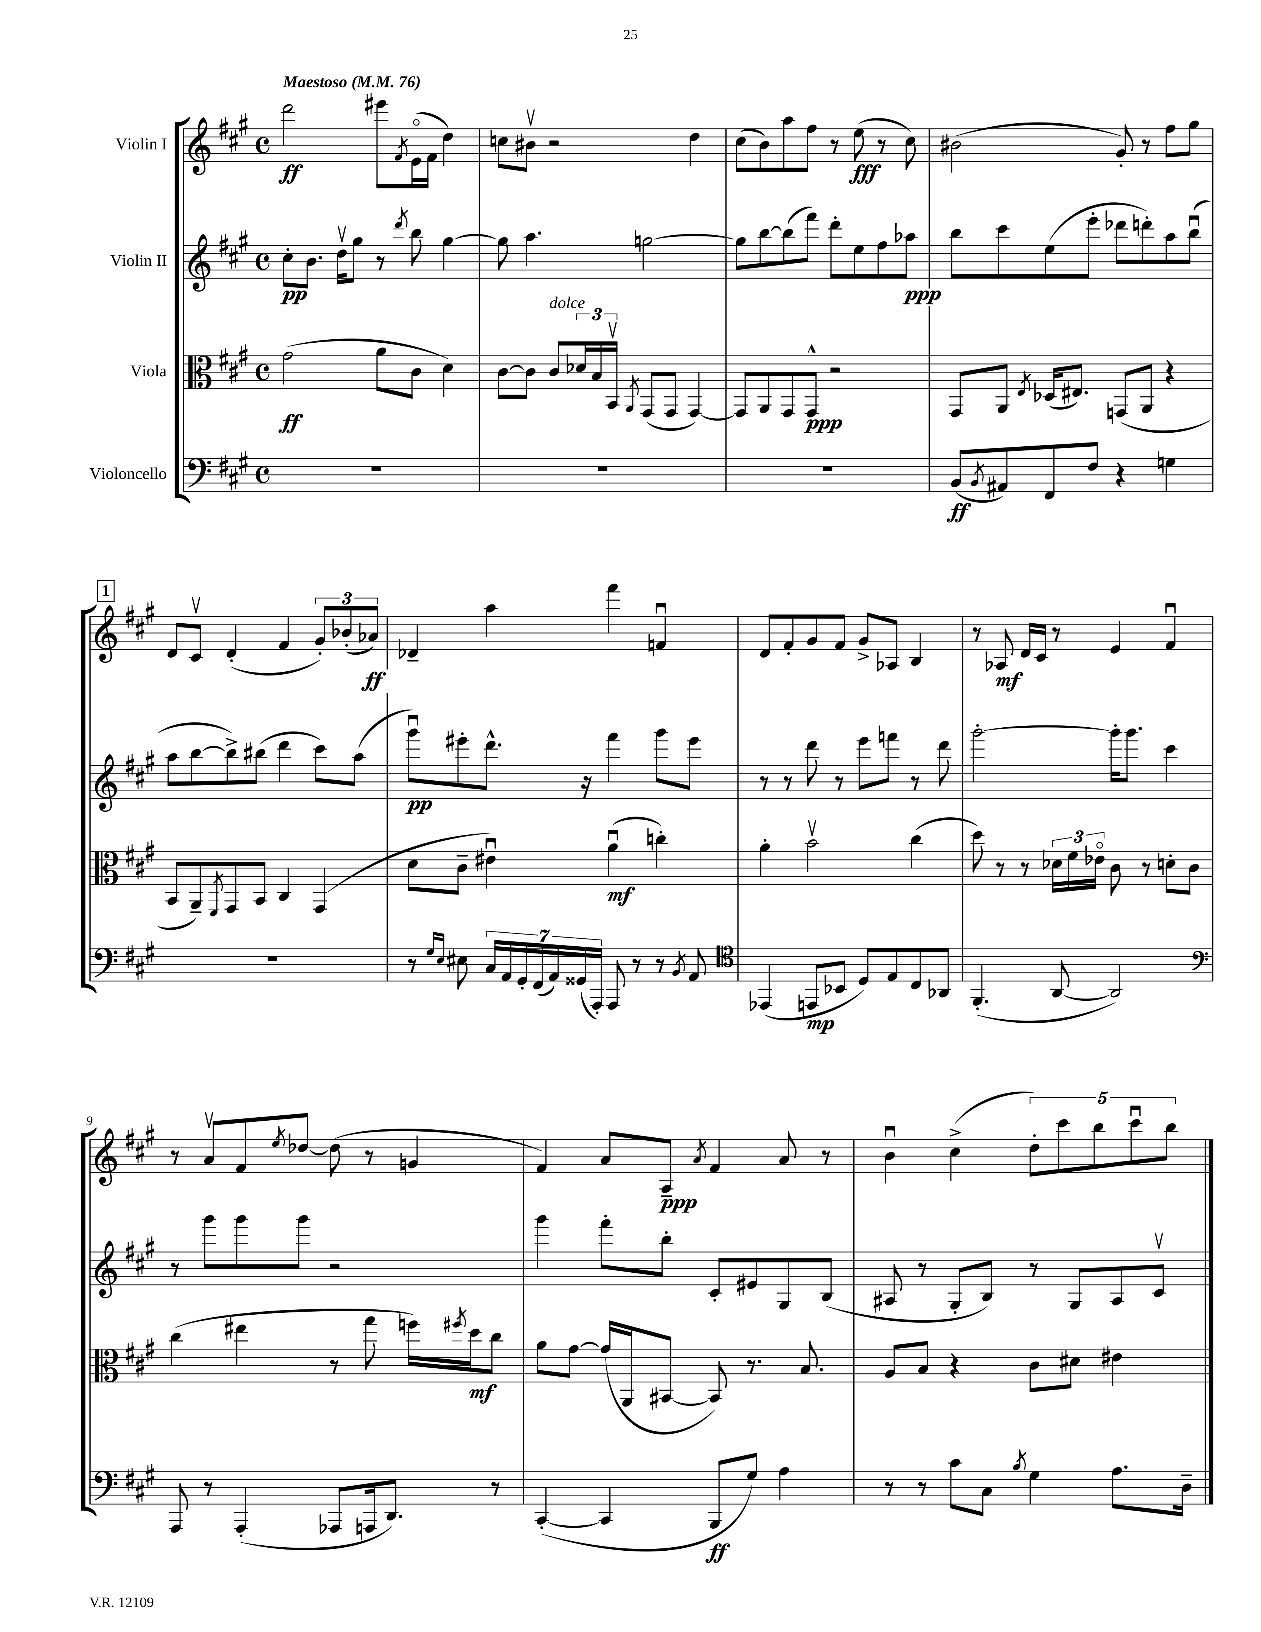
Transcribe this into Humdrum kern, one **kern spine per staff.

**kern	**kern	**kern	**kern
*staff4	*staff3	*staff2	*staff1
*clefF4	*clefC3	*clefG2	*clefG2
*k[f#c#g#]	*k[f#c#g#]	*k[f#c#g#]	*k[f#c#g#]
*M4/4	*M4/4	*M4/4	*M4/4
*met(c)	*met(c)	*met(c)	*met(c)
*MM76	*MM76	*MM76	*MM76
1r	(2g#	8cc#'	2ddd
.	.	8.b	.
.	.	16ddv	.
.	.	8gg#	.
.	8a	8r	8eee#
.	.	8qddd	8qf#
.	8c#	8bb	(16eo
.	.	.	16f#
.	4d)	[4gg#	4dd)
=	=	=	=
1r	[8c#	8gg#]	8cc
.	8c#]	4.aa	8b#v
.	8c#	.	2r
.	24d-	.	.
.	24B	.	.
.	24BBv	.	.
.	8qAA	.	.
.	(8GG#	[2gg	.
.	8GG#	.	.
.	[4GG#)	.	4dd
=	=	=	=
1r	8GG#]	8gg]	(8cc#
.	8AA	[8bb	8b)
.	8GG#	(8bb]	8aa
.	8GG#^^	8fff#)	8ff#
.	2r	8ddd'	8r
.	.	8ee	(8ee
.	.	8ff#	8r
.	.	8aa-	8cc#)
=	=	=	=
(8BB	8GG#	8bb	(2b#
8qBB	.	.	.
8AA#)	8AA	8ccc#	.
.	8qE	.	.
8FF#	(16D-	(8ee	.
.	8.E#)	.	.
8F#	.	8eee'	.
4r	(8GG	8ddd-	8g#')
.	8AA	8ddd')	8r
4G	4r	8aa	8ff#
.	.	(8bbu	8gg#
=	=	=	=
1r	8BB	8aa	8d
.	8AA~)	[8bb	8c#v
.	8qFF#	.	.
.	8GG#	8bb^])	(4d'
.	8BB	(8bb#	.
.	4C#	4ddd	4f#
.	(4GG#	8ccc#)	12g#')
.	.	.	(12b-'
.	.	(8aa	.
.	.	.	12a-)
=	=	=	=
8r	8d	8ggg#u)	4d-~
16qqG#	.	.	.
16qqE	.	.	.
8E#	8c#~	8eee#'	.
28C#	4e#u)	8.ddd^^	4aa
28AA	.	.	.
28GG#'	.	.	.
(28FF#	.	.	.
28AA)	.	.	.
(28GG##	.	.	.
.	.	16r	.
28AAA')	.	.	.
8AAA	(4au	4fff#	4fff#
8r	.	.	.
8r	4cc')	8ggg#	4fu
8qBB	.	.	.
8AA	.	8eee#	.
=	=	=	=
*clefC4	*	*	*
(4EE-	4a'	8r	8d
.	.	8r	8f#'
8EE	2bv	8ddd	8g#
8BB-	.	8r	8f#
8D)	.	8eee	8g#^
8E	.	8fff	8A-
8C#	(4cc#	8r	4B
8AA-	.	8ddd	.
=	=	=	=
(4.FF#'	8dd)	[2ggg#'	8r
.	8r	.	8A-
.	8r	.	16d
.	.	.	16c#
[8AA	24d-	.	8r
.	24f#	.	.
.	24e-o	.	.
2AA])	8c#	16ggg#']	4e
.	.	8.ggg#	.
.	8r	.	.
.	8d'	4ccc#	4f#u
.	8c#	.	.
=	=	=	=
*clefF4	*	*	*
8AAA	(4cc#	8r	8r
8r	.	8ggg#	8av
(4AAA'	4ee#	8ggg#	8f#
.	.	.	8qee
.	.	8ggg#	[8dd-
8AAA-	8r	2r	(8dd-]
16AAA	8gg#	.	8r
8.DD)	.	.	.
.	16ff)	.	4g
.	8qff#	.	.
.	16dd	.	.
8r	8cc#	.	.
=	=	=	=
([4CC#'	8a	4ggg#	4f#)
.	[8g#	.	.
4CC#]	(16g#]	8fff#'	8a
.	16AA	.	.
.	[8BB#	8bb'	8A~
.	.	.	8qa
8BBB	8BB#])	8c#'	4f#
8G#)	8.r	8e#	.
4A	.	8G#	8a
.	8.B	.	.
.	.	(8B	8r
=	=	=	=
8r	8A	8A#	4bu
8r	8B	8r	.
8c#	4r	8G#'	(4cc#^
8C#	.	8B)	.
8qB	.	.	.
4G#	8c#	8r	10dd')
.	.	.	10ccc#
.	8d#	8G#	.
.	.	.	10bb
8.A	4e#	8A#	.
.	.	.	10ccc#u
.	.	8c#v	.
.	.	.	10bb
16D~	.	.	.
==	==	==	==
*-	*-	*-	*-
